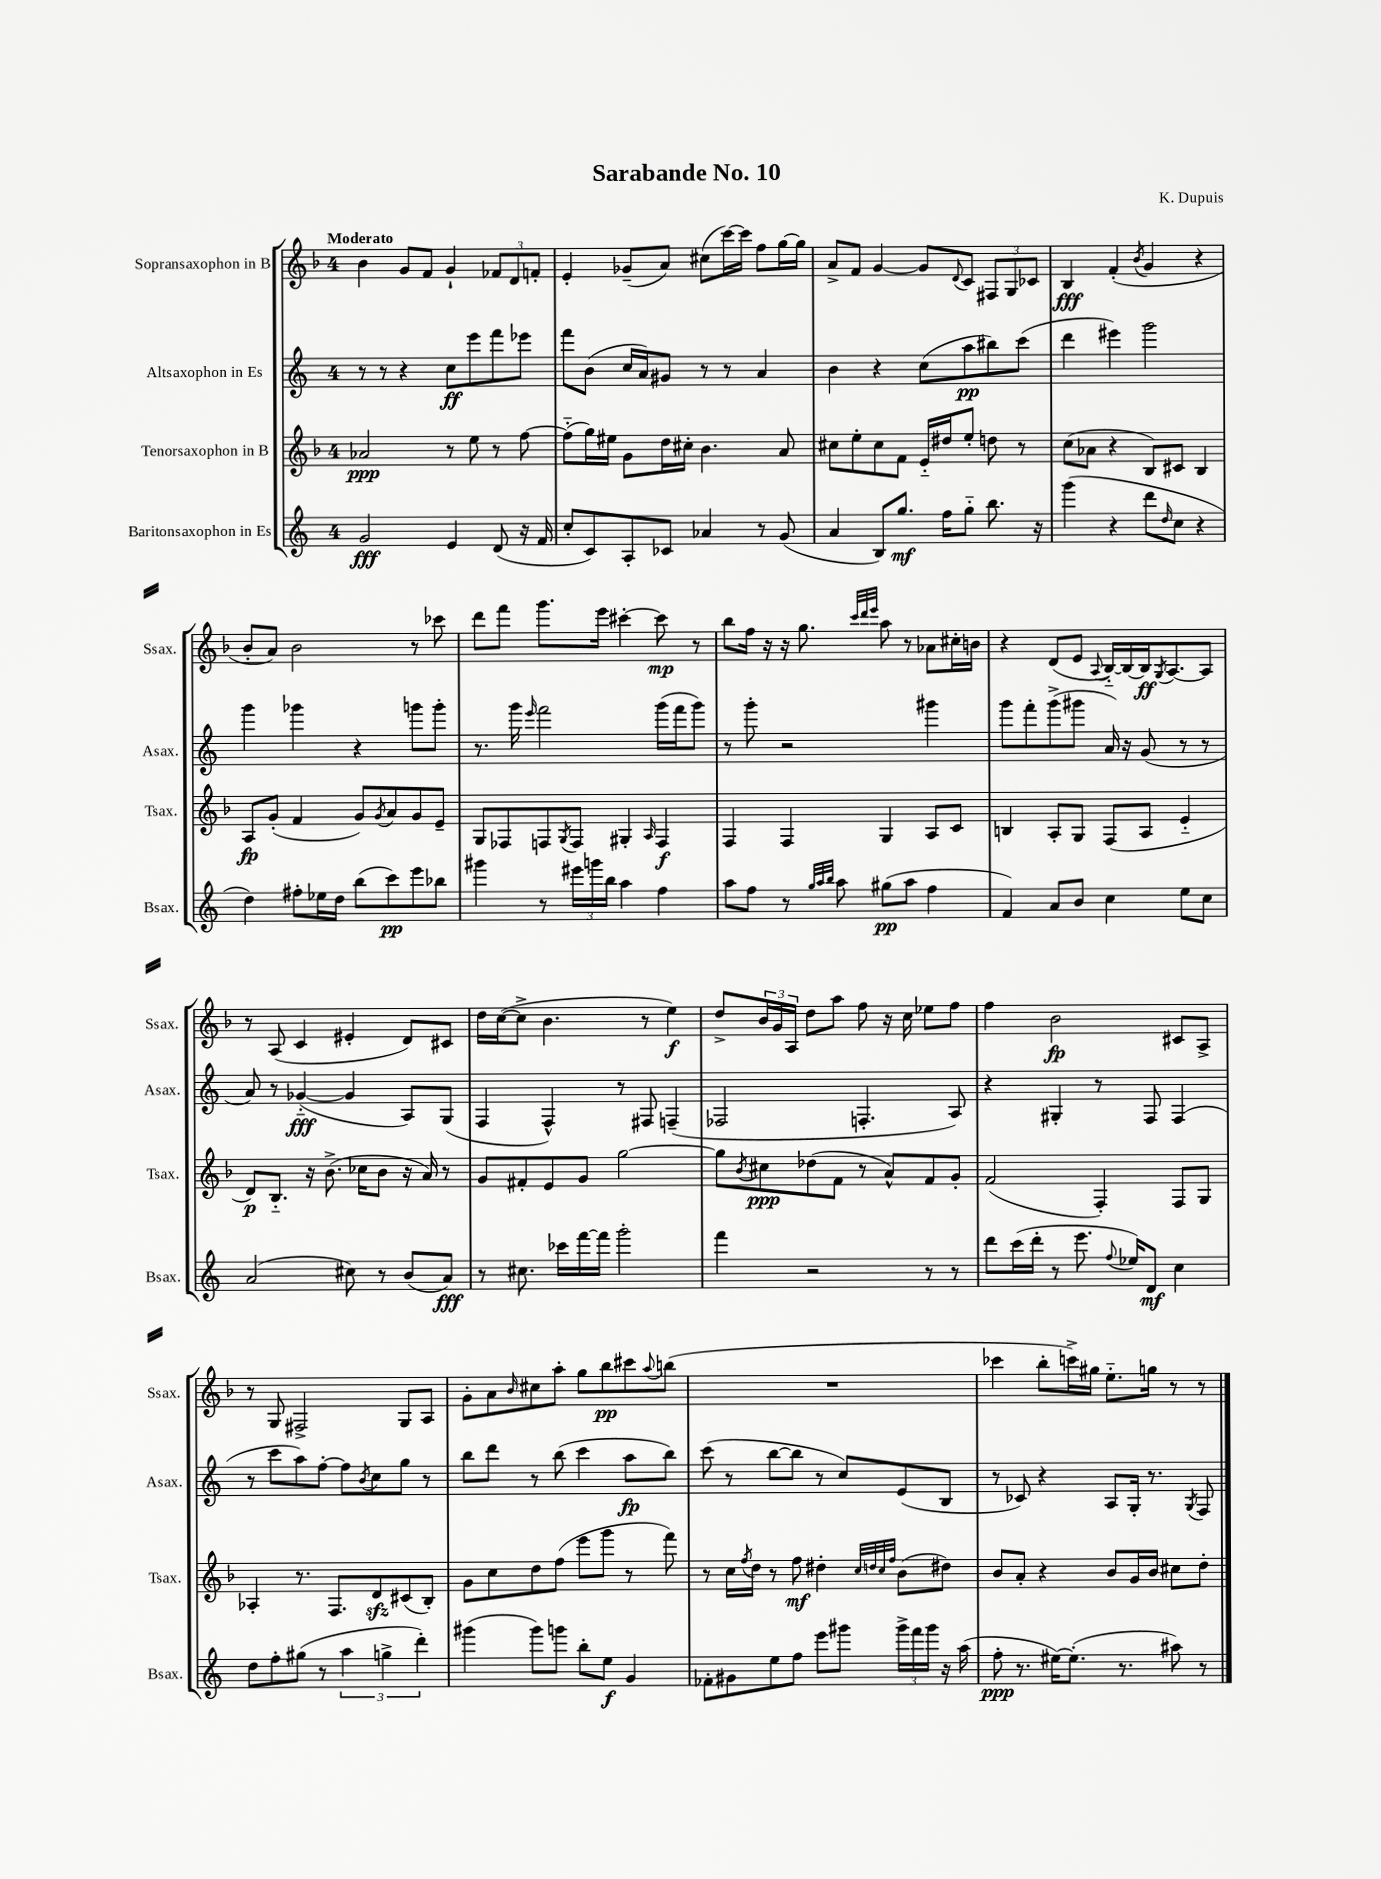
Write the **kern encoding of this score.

**kern	**kern	**kern	**kern
*staff4	*staff3	*staff2	*staff1
*clefG2	*clefG2	*clefG2	*clefG2
*k[]	*k[b-]	*k[]	*k[b-]
*M4/4	*M4/4	*M4/4	*M4/4
2g	2a-	8r	4b-
.	.	8r	.
.	.	4r	8g
.	.	.	8f
4e	8r	8cc	4g`
.	8ee	8eee	.
(8d	8r	8fff	12f-
.	.	.	12d
16r	[8ff	8eee-	.
.	.	.	12f'
16f	.	.	.
=	=	=	=
8cc'	(8ff'~]	8fff	4e'
8c)	16gg)	(8b	.
.	16ee#	.	.
8A'	8g	16cc	(8g-~
.	.	16a)	.
8c-	16dd	8g#	8a)
.	16cc#'	.	.
4a-	4.b-	8r	(8cc#
.	.	8r	[16ccc)
.	.	.	16ccc]
8r	.	4a	8ff
(8g	8a	.	[16gg
.	.	.	16gg]
=	=	=	=
4a	8cc#	4b	8a^
.	8ee'	.	8f
8B)	8cc#	4r	[4g
8.gg	8f	.	.
.	16e'~	(8cc	8g]
16ff	16dd#	.	.
.	.	.	8qqd
8gg'~	8ee'	8aa	8c
8.bb	8dd	8bb#)	12F#
.	.	.	12G
.	8r	(8ccc	.
.	.	.	12c-
16r	.	.	.
=	=	=	=
(4ggg	(8cc	4ddd	4B-
.	8a-	.	.
4r	4r	4eee#)	(4f'
.	.	.	8qb-
8ddd	8B-)	2ggg	4g
16qqdd	.	.	.
8cc	8c#	.	.
4r	4B-	.	4r
=	=	=	=
4dd)	8A	4ggg	8b-'
.	(8g'	.	8a)
8ff#'	4f	4ggg-	2b-
16ee-	.	.	.
16dd	.	.	.
(8bb	8g)	4r	.
.	8qg	.	.
8ccc)	8a	.	.
8eee	8g	8ggg	8r
8bb-	8e~	8ggg'	8ccc-
=	=	=	=
4ggg#	8G	8.r	8ddd
.	8F-	.	8fff
.	.	16ggg	.
.	.	16qqeee	.
8r	8F	2fff	8.ggg
.	8qG	.	.
24eee#	8F	.	.
24ggg	.	.	.
.	.	.	16eee
24bb	.	.	.
4aa	4G#'	.	[4ccc#'
.	16qqA	.	.
4ff	4F	(16ggg	8ccc#]
.	.	16fff	.
.	.	8ggg)	8r
=	=	=	=
8aa	4F	8r	8bb-
8ff	.	8ggg'	16ff
.	.	.	16r
8r	4F	2r	16r
.	.	.	8.gg
32qqgg	.	.	.
32qqaa	.	.	.
32qqbb	.	.	.
8aa	.	.	.
.	.	.	32qqccc
.	.	.	32qqddd
.	.	.	32qqeee
(8gg#	4G	.	8aa
8aa	.	.	8r
4ff	8A	4ggg#	8a-
.	8c	.	16cc#'
.	.	.	16b
=	=	=	=
4f)	4B	8ggg	4r
.	.	8fff'	.
8a	8A'	(8ggg^	(8d
8b	8G	8ggg#	8e
.	.	.	8qqA
4cc	(8F	16a)	[16B-'~)
.	.	16r	16B-_
.	8A	(8g	16B-]
.	.	.	8qG
.	.	.	[8.A
8ee	4e'~	8r	.
8cc	.	8r	8A]
=	=	=	=
(2a	8d)	8a)	8r
.	8.B-'~	8r	(8A
.	.	([4g-'~	4c
.	16r	.	.
.	(8.b-^	.	.
8cc#)	.	4g-]	4e#'
.	16cc-	.	.
8r	8b-	.	.
(8b	16r	8A)	8d)
.	16a)	.	.
8a)	8r	(8G	8c#
=	=	=	=
8r	8g	4F	16dd
.	.	.	([16cc
8.cc#	8f#'	.	8cc^]
.	8e	4F^^)	4.b-
16ccc-	.	.	.
[16fff	8g	.	.
16fff]	.	.	.
2ggg'	[2gg	8r	.
.	.	8F#	8r
.	.	(4F~	4ee)
=	=	=	=
4fff	8gg]	2F-	8dd^
.	8qb-	.	.
.	8cc#	.	24b-
.	.	.	24g
.	.	.	24A
2r	(8dd-	.	8dd
.	8f	.	8aa
.	8r	4.F'	8ff
.	8a^^)	.	16r
.	.	.	16cc
8r	8f	.	8ee-
8r	8g'	8A)	8ff
=	=	=	=
8ddd	(2f	4r	4ff
(16ccc	.	.	.
16ddd'	.	.	.
8r	.	4G#'	2b-
8.eee	.	.	.
.	4F')	8r	.
8qqff	.	.	.
16ee-)	.	.	.
8d	.	8F	.
4cc	8F	(4F	8c#
.	8G	.	8A^
=	=	=	=
8dd	4A-'	8r	8r
8ff'	.	8ccc	8G
(8gg#	8.r	8aa)	2F#^
8r	.	[8ff'	.
.	8.F	.	.
6aa	.	8ff]	.
.	.	8qb	.
.	8d	8cc	.
6gg^	.	.	.
.	(8c#	8gg	8G
6ddd')	.	.	.
.	8B-')	8r	8A
=	=	=	=
(4ggg#	8g	8bb	8g'
.	8cc	8ddd	8a
.	.	.	16qqb-
8ggg#)	8dd	8r	8cc#
8ggg	(8ff	(8bb	8aa'
8bb'	8eee	4ccc	8gg
8ee	8ggg	.	8bb-
4g	8r	8aa	8ccc#
.	.	.	8qqaa
.	8fff)	8bb)	(8bb
=	=	=	=
8f-'	8r	(8ccc	1r
8g#	16cc	8r	.
.	8qff	.	.
.	16dd	.	.
8ee	8r	[8bb	.
8ff	8ff	8bb]	.
8eee	4dd#'	8r	.
8ggg#	.	8cc)	.
.	32qqcc	.	.
.	32qqdd	.	.
.	32qqcc	.	.
.	32qqff	.	.
24ggg#^	(8b-	(8e	.
24fff	.	.	.
24ggg#	.	.	.
16r	8dd#)	8B	.
(16aa	.	.	.
=	=	=	=
8ff'	8b-	8r	4ccc-
8.r	8a'	8c-)	.
.	4r	4r	8bb-'
[16ee#)	.	.	.
(8.ee#']	.	.	16ccc^)
.	.	.	16gg#
.	8b-	8A	8.ee'~
8.r	.	.	.
.	16g	16G'	.
.	16b-	8.r	16gg
8aa#)	8cc#	.	8r
.	.	8qG	.
8r	8dd'	8F	8r
==	==	==	==
*-	*-	*-	*-
